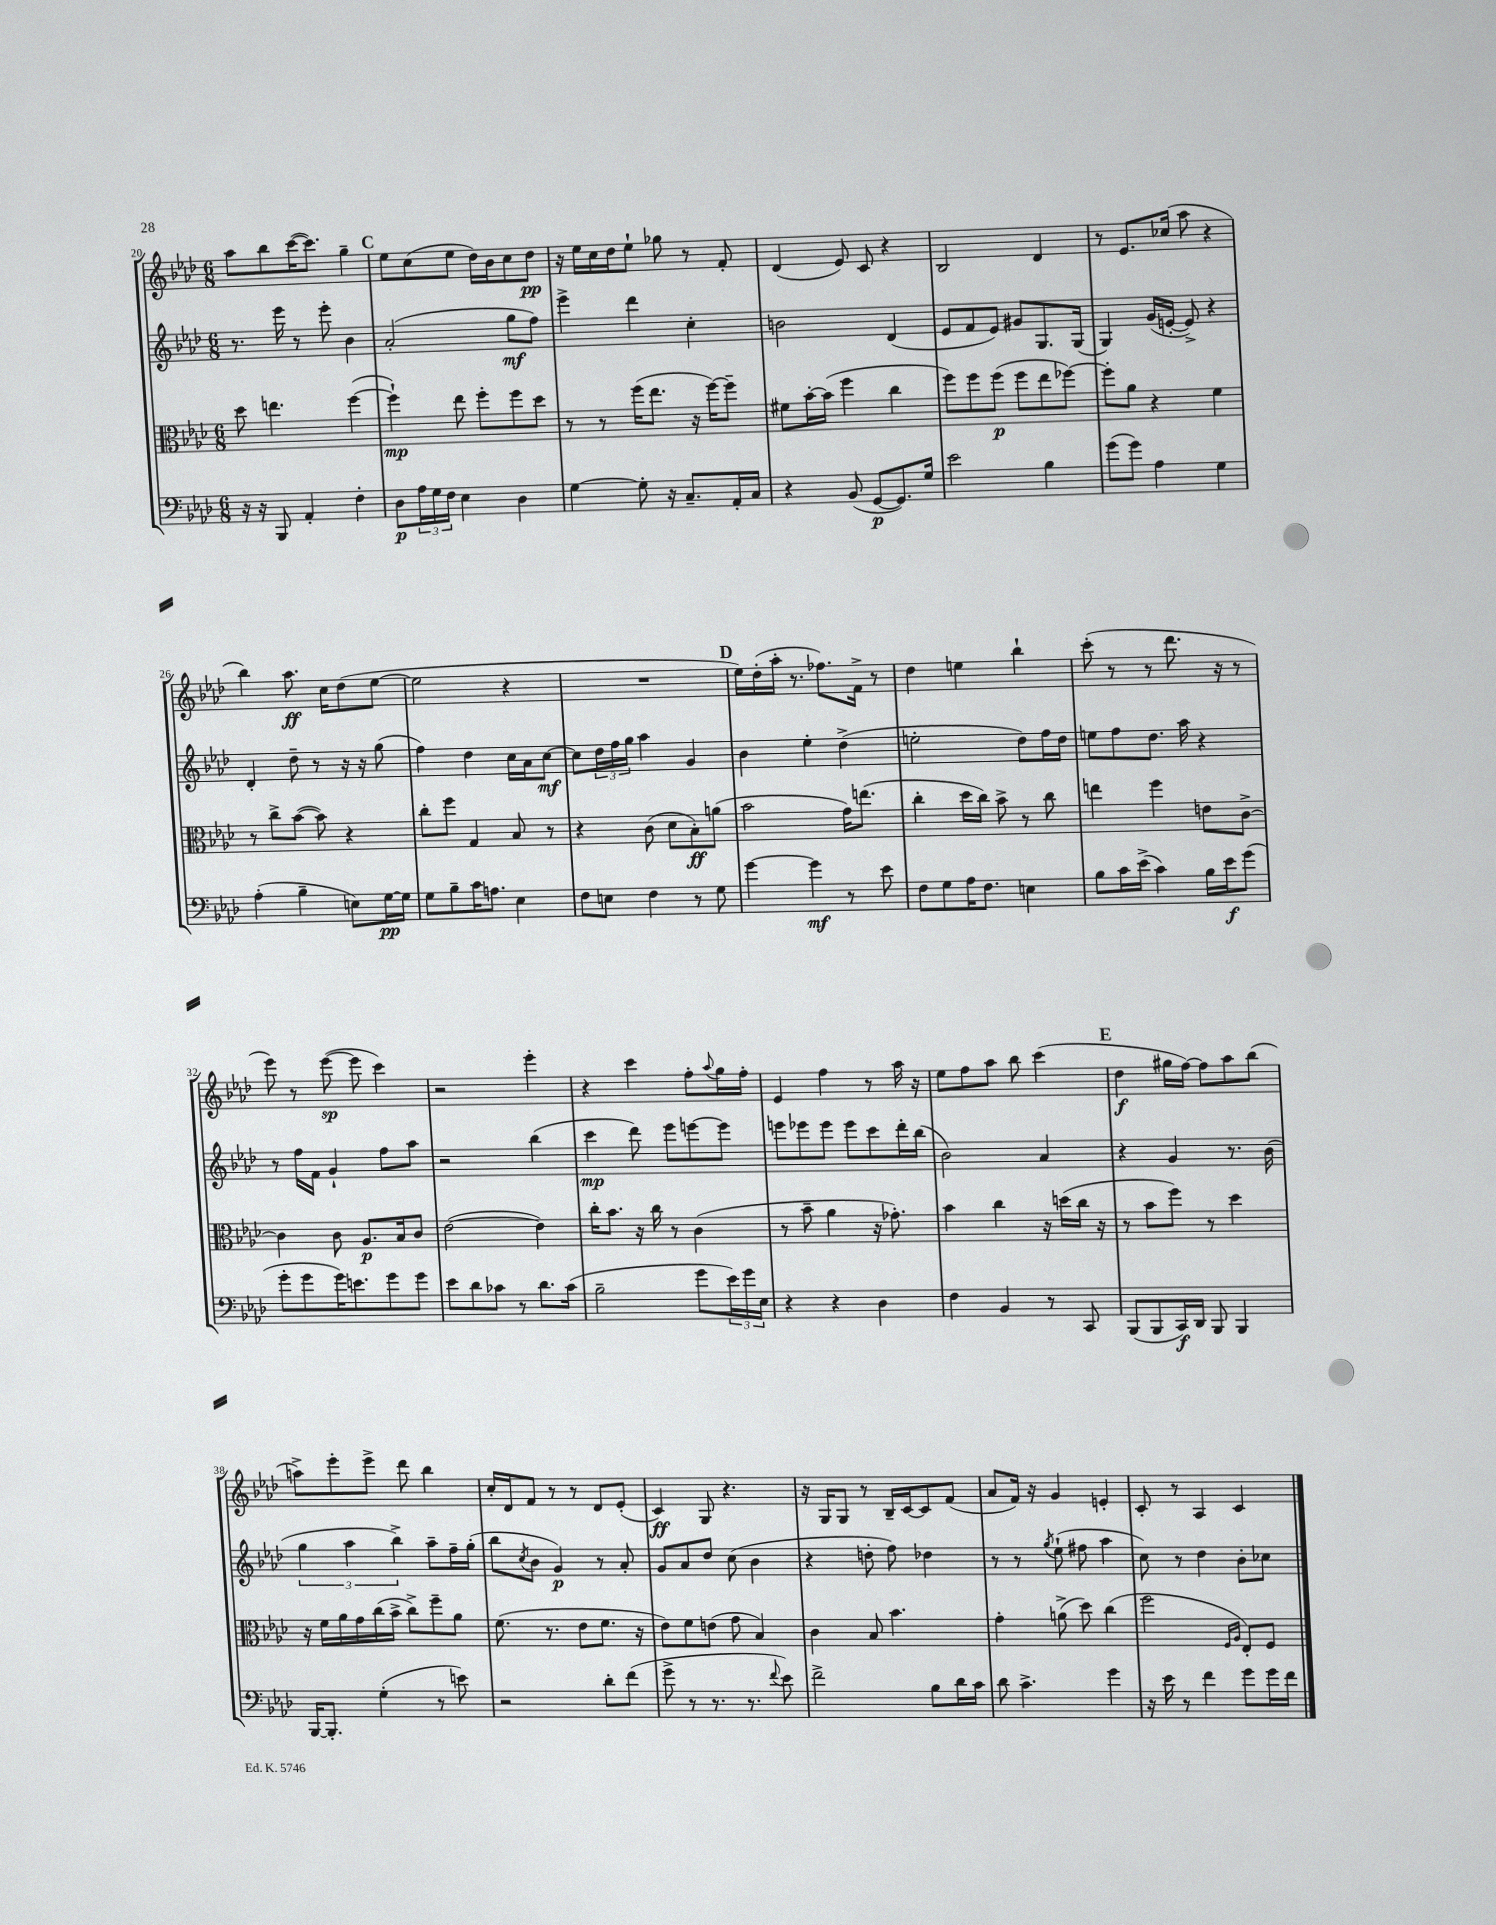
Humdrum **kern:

**kern	**dynam	**kern	**dynam	**kern	**dynam	**kern	**dynam
*part4	*part4	*part3	*part3	*part2	*part2	*part1	*part1
*staff4	*staff4	*staff3	*staff3	*staff2	*staff2	*staff1	*staff1
*clefF4	*	*clefC3	*	*clefG2	*	*clefG2	*
*k[b-e-a-d-]	*	*k[b-e-a-d-]	*	*k[b-e-a-d-]	*	*k[b-e-a-d-]	*
*M6/8	*	*M6/8	*	*M6/8	*	*M6/8	*
=20	=20	=20	=20	=20	=20	=20	=20
16r	.	8dd-\	.	8.r	.	8aa-\L	.
16r	.	.	.	.	.	.	.
8BBB-/	.	4.een\	.	.	.	8bb-\	.
.	.	.	.	16eee-\	.	.	.
4AA-'/	.	.	.	8r	.	([16ccc\K	.
.	.	.	.	.	.	8.ccc\J])	.
.	.	.	.	8eee-'\	.	.	.
4F'\	.	([4ff\	.	4b-\	.	4gg~\	.
!!LO:REH:place=s1:t=C
=21	=21	=21	=21	=21	=21	=21	=21
8D-\L	p	4ff`\])	mp	(2a-'/	.	8ee-\L	.
24A-\L	.	.	.	.	.	(8cc\	.
24G\	.	.	.	.	.	.	.
24F\JJ	.	.	.	.	.	.	.
4E-\	.	8ee-\	.	.	.	8ee-\J	.
.	.	8ff'\L	.	.	.	16dd-\LL)	.
.	.	.	.	.	.	16b-\J	.
4D-\	.	8ff\	.	8gg\L	mf	8cc\	.
.	.	8dd-\J	.	8ff\J)	.	8dd-\J	pp
=22	=22	=22	=22	=22	=22	=22	=22
[4G\	.	8r	.	4eee-^\	.	16r	.
.	.	.	.	.	.	16ee-\LL	.
.	.	8r	.	.	.	16cc\	.
.	.	.	.	.	.	16dd-\J	.
8G'\]	.	(16ff\KL	.	4ddd-\	.	8ee-`\J	.
.	.	8.ee-\J	.	.	.	.	.
16r	.	.	.	.	.	8gg-X\	.
8.C~/L	.	.	.	.	.	.	.
.	.	16r	.	4cc'\	.	8r	.
.	.	[16ff\KL)	.	.	.	.	.
16AA-'/L	.	8ff~\J]	.	.	.	8f'/	.
16C/JJ	.	.	.	.	.	.	.
=23	=23	=23	=23	=23	=23	=23	=23
4r	.	8f#X\L	.	2bn\	.	(4d-/	.
.	.	[16b-'\L	.	.	.	.	.
.	.	(16b-\JJ]	.	.	.	.	.
(8BB-/	.	4ff\	.	.	.	8e-/)	.
[8GG/L	p	.	.	.	.	8c/	.
8.GG/])	.	4cc\	.	(4d-/	.	4r	.
16G/Jk	.	.	.	.	.	.	.
=24	=24	=24	=24	=24	=24	=24	=24
2e-\	.	8ff\L)	.	8e-/L	.	2B-/	.
.	.	8ff\	.	8f/	.	.	.
.	.	(8ff\J	p	8e-/J)	.	.	.
.	.	8ff\L	.	8g#X/L	.	.	.
4B-\	.	8ee-\	.	8.G/	.	4d-/	.
.	.	[8ff-X\J)	.	.	.	.	.
.	.	.	.	(16G/Jk	.	.	.
=25	=25	=25	=25	=25	=25	=25	=25
(8g\L	.	8ff-'\L]	.	4G/)	.	8r	.
8g\J)	.	8a-\J	.	.	.	8.e-/L	.
4A-\	.	4r	.	(16g/LL	.	.	.
.	.	.	.	[16en'/JJ	.	(16cc-X/Jk	.
.	.	.	.	8e^/])	.	8aa-\	.
4G\	.	4f\	.	4r	.	4r	.
!!LO:LB:g=z
=26	=26	=26	=26	=26	=26	=26	=26
(4A-'\	.	8r	.	4d-'/	.	4bb-\)	.
.	.	8cc^\L	.	.	.	.	.
4B-~\	.	([8b-\J	.	8dd-~\	.	8.aa-\	ff
.	.	8b-\])	.	8r	.	.	.
.	.	.	.	.	.	16cc\KL	.
8En\L)	.	4r	.	16r	.	(8dd-\	.
.	.	.	.	16r	.	.	.
[16G\L	pp	.	.	(8gg\	.	[8ee-\J	.
16G\JJ]	.	.	.	.	.	.	.
=27	=27	=27	=27	=27	=27	=27	=27
8G\L	.	8cc'\L	.	4ff\)	.	2ee-\]	.
8B-~\	.	8ff\J	.	.	.	.	.
16c\K	.	4G/	.	4dd-\	.	.	.
8.An\J	.	.	.	.	.	.	.
4E-\	.	8B-/	.	16cc\LL	.	4r	.
.	.	.	.	16a-\J	.	.	.
.	.	8r	.	[8cc\J	mf	.	.
=28	=28	=28	=28	=28	=28	=28	=28
8F\L	.	4r	.	8cc\L]	.	2.r	.
8En\J	.	.	.	24dd-\L	.	.	.
.	.	.	.	24ff\	.	.	.
.	.	.	.	24gg\JJ	.	.	.
4F\	.	(8c\	.	4aa-\	.	.	.
.	.	8d-\L	.	.	.	.	.
8r	.	8B-'\)	ff	4g/	.	.	.
8G\	.	(8an\J	.	.	.	.	.
!!LO:REH:place=s1:t=D
=29	=29	=29	=29	=29	=29	=29	=29
[4g\	.	2b-\	.	4b-\	.	16ee-\LL)	.
.	.	.	.	.	.	(16dd-'\	.
.	.	.	.	.	.	16aa-'\JJ	.
.	.	.	.	.	.	8.r	.
4g\]	mf	.	.	4ee-'\	.	.	.
.	.	.	.	.	.	8.ff-X\L)	.
8r	.	16g\KL)	.	(4dd-^\	.	.	.
.	.	(8.een\J	.	.	.	16f^\Jk	.
8e-\	.	.	.	.	.	8r	.
=30	=30	=30	=30	=30	=30	=30	=30
8F\L	.	4cc'\	.	2een'\	.	4dd-\	.
8G\	.	.	.	.	.	.	.
16A-\K	.	16dd-\LL	.	.	.	4een\	.
8.F\J	.	16cc\JJ)	.	.	.	.	.
.	.	8b-^\	.	.	.	.	.
4En\	.	8r	.	8dd-\L)	.	4bb-`\	.
.	.	8cc\	.	16ff\L	.	.	.
.	.	.	.	16dd-\JJ	.	.	.
=31	=31	=31	=31	=31	=31	=31	=31
8B-\L	.	4een\	.	8een\L	.	(8ccc'\	.
16c\L	.	.	.	8ff\	.	8r	.
(16e-^\JJ	.	.	.	.	.	.	.
4c\)	.	4ff\	.	8.dd-\J	.	8r	.
.	.	.	.	.	.	8.ddd-\	.
.	.	.	.	16aa-\	.	.	.
16B-\LL	.	8en\L	.	4r	.	.	.
16e-\J	f	.	.	.	.	16r	.
(8g\J	.	[8c^\J	.	.	.	8r	.
!!LO:LB:g=z
=32	=32	=32	=32	=32	=32	=32	=32
8g'\L	.	4c\]	.	8r	.	8eee-\)	.
8g\	.	.	.	16ff\LL	.	8r	.
.	.	.	.	16f\JJ	.	.	.
16g\K)	.	8c\	.	4g`/	.	([8eee-\	sp
8.en\	.	.	.	.	.	.	.
.	.	8.A-/L	p	.	.	8eee-\]	.
8g\	.	.	.	8ff\L	.	4ccc\)	.
.	.	16B-/k	.	.	.	.	.
8g\J	.	8c/J	.	8aa-\J	.	.	.
=33	=33	=33	=33	=33	=33	=33	=33
8e-\L	.	([2e-\	.	2r	.	2r	.
8d-\	.	.	.	.	.	.	.
8c-X\J	.	.	.	.	.	.	.
8r	.	.	.	.	.	.	.
8.d-\L	.	4e-\])	.	(4bb-\	.	4eee-'\	.
(16c-\Jk	.	.	.	.	.	.	.
=34	=34	=34	=34	=34	=34	=34	=34
2B-~\	.	16cc'\KL	.	4ccc\	mp	4r	.
.	.	8.b-\J	.	.	.	.	.
.	.	16r	.	8ddd-\)	.	4ccc\	.
.	.	16cc\	.	.	.	.	.
.	.	8r	.	8eee-\L	.	.	.
8g\L	.	(4c\	.	[8eeen\	.	8ff'\L	.
.	.	.	.	.	.	8qqaa-/	.
24e-\L)	.	.	.	8eee\J]	.	16gg\L	.
24g\	.	.	.	.	.	.	.
.	.	.	.	.	.	16ff'\JJ	.
24E-\JJ	.	.	.	.	.	.	.
=35	=35	=35	=35	=35	=35	=35	=35
4r	.	8r	.	8eeen\L	.	4e-/	.
.	.	8b-~\	.	8eee-X\	.	.	.
4r	.	4a-\	.	8eee-\J	.	4ff\	.
.	.	.	.	8eee-\L	.	.	.
4D-\	.	16r	.	8ccc\	.	8r	.
.	.	8.g-X'\)	.	.	.	.	.
.	.	.	.	16ddd-'\L	.	16aa-\	.
.	.	.	.	(16bb-\JJ	.	16r	.
=36	=36	=36	=36	=36	=36	=36	=36
4F\	.	4b-\	.	2b-\)	.	8ee-\L	.
.	.	.	.	.	.	8ff\	.
4BB-/	.	4cc\	.	.	.	8aa-\J	.
.	.	.	.	.	.	8bb-\	.
8r	.	16r	.	4a-/	.	(4ccc\	.
.	.	(16ddn\LL	.	.	.	.	.
8CC/	.	16cc\JJ	.	.	.	.	.
.	.	16r	.	.	.	.	.
!!LO:REH:place=s1:t=E
=37	=37	=37	=37	=37	=37	=37	=37
(8BBB-/L	.	8r	.	4r	.	4dd-\	f
8BBB-/	.	8b-\L	.	.	.	.	.
16CC/L)	f	8ff\J)	.	4g/	.	16gg#X\LL	.
16DD-/JJ	.	.	.	.	.	[16ff\JJ)	.
8BBB-/	.	8r	.	.	.	8ff\L]	.
4BBB-/	.	4dd-\	.	8.r	.	8aa-\	.
.	.	.	.	.	.	(8bb-\J	.
.	.	.	.	(16b-\	.	.	.
!!LO:LB:g=z
=38	=38	=38	=38	=38	=38	=38	=38
[16BBB-/KL	.	16r	.	6gg\	.	8aan^\L)	.
8.BBB-'/J]	.	16f\LL	.	.	.	.	.
.	.	16a-\	.	.	.	8eee-'\	.
.	.	.	.	6aa-\	.	.	.
.	.	16g\	.	.	.	.	.
(4G'\	.	(16cc\	.	.	.	8eee-^\J	.
.	.	16b-^\JJ	.	.	.	.	.
.	.	.	.	6bb-^\)	.	.	.
.	.	8cc^\L)	.	.	.	8ddd-\	.
8r	.	8ff~\	.	8aa-~\L	.	4bb-\	.
8en\)	.	8a-\J	.	16ff~\L	.	.	.
.	.	.	.	(16gg'\JJ	.	.	.
=39	=39	=39	=39	=39	=39	=39	=39
2r	.	(8.f\	.	8bb-\L	.	16cc'/LL	.
.	.	.	.	.	.	16d-/J	.
.	.	.	.	8qcc/	.	.	.
.	.	.	.	8b-\J	.	8f/J	.
.	.	8.r	.	.	.	.	.
.	.	.	.	4g/)	p	8r	.
.	.	8e-\L	.	.	.	8r	.
8d-'\L	.	8.f\J	.	8r	.	8d-/L	.
(8f\J	.	.	.	8a-'/	.	(8e-'/J	.
.	.	16r	.	.	.	.	.
=40	=40	=40	=40	=40	=40	=40	=40
8g^\	.	8e-\L)	.	8g/L	.	4c/)	ff
8r	.	8f\	.	8a-/	.	.	.
8.r	.	(8en\J	.	8dd-/J	.	8G/	.
.	.	8g\	.	(8cc\	.	4.r	.
8.r	.	.	.	.	.	.	.
.	.	4B-/)	.	4b-\	.	.	.
8qqf/	.	.	.	.	.	.	.
8e-\)	.	.	.	.	.	.	.
=41	=41	=41	=41	=41	=41	=41	=41
2f^\	.	4c\	.	4r	.	16r	.
.	.	.	.	.	.	16G/KL	.
.	.	.	.	.	.	8G/J	.
.	.	8B-/	.	8ddn'\	.	8r	.
.	.	4.b-\	.	8ff\)	.	16B-~/LL	.
.	.	.	.	.	.	[16c/J	.
8B-\L	.	.	.	4dd-X\	.	8c/]	.
16d-\L	.	.	.	.	.	(8f/J	.
16c\JJ	.	.	.	.	.	.	.
=42	=42	=42	=42	=42	=42	=42	=42
8d-\	.	4g'\	.	8r	.	8a-/L	.
4.c^\	.	.	.	8r	.	16f/Jk)	.
.	.	.	.	.	.	16r	.
.	.	.	.	8qgg/	.	.	.
.	.	(8an^\	.	(8ee-`\	.	4g/	.
.	.	8dd-\)	.	8ff#X\	.	.	.
4g\	.	(4cc\	.	4aa-\	.	4en'/	.
=43	=43	=43	=43	=43	=43	=43	=43
16r	.	2ff\	.	8cc\)	.	8c'/	.
16e-\	.	.	.	.	.	.	.
8r	.	.	.	8r	.	8r	.
4f\	.	.	.	4dd-\	.	4A-/	.
.	.	16qqF/LL	.	.	.	.	.
.	.	16qqA-/JJ	.	.	.	.	.
8g\L	.	8E-'/L)	.	8b-'\L	.	4c/	.
16g\L	.	8F/J	.	8cc-X\J	.	.	.
16f\JJ	.	.	.	.	.	.	.
==	==	==	==	==	==	==	==
*-	*-	*-	*-	*-	*-	*-	*-
